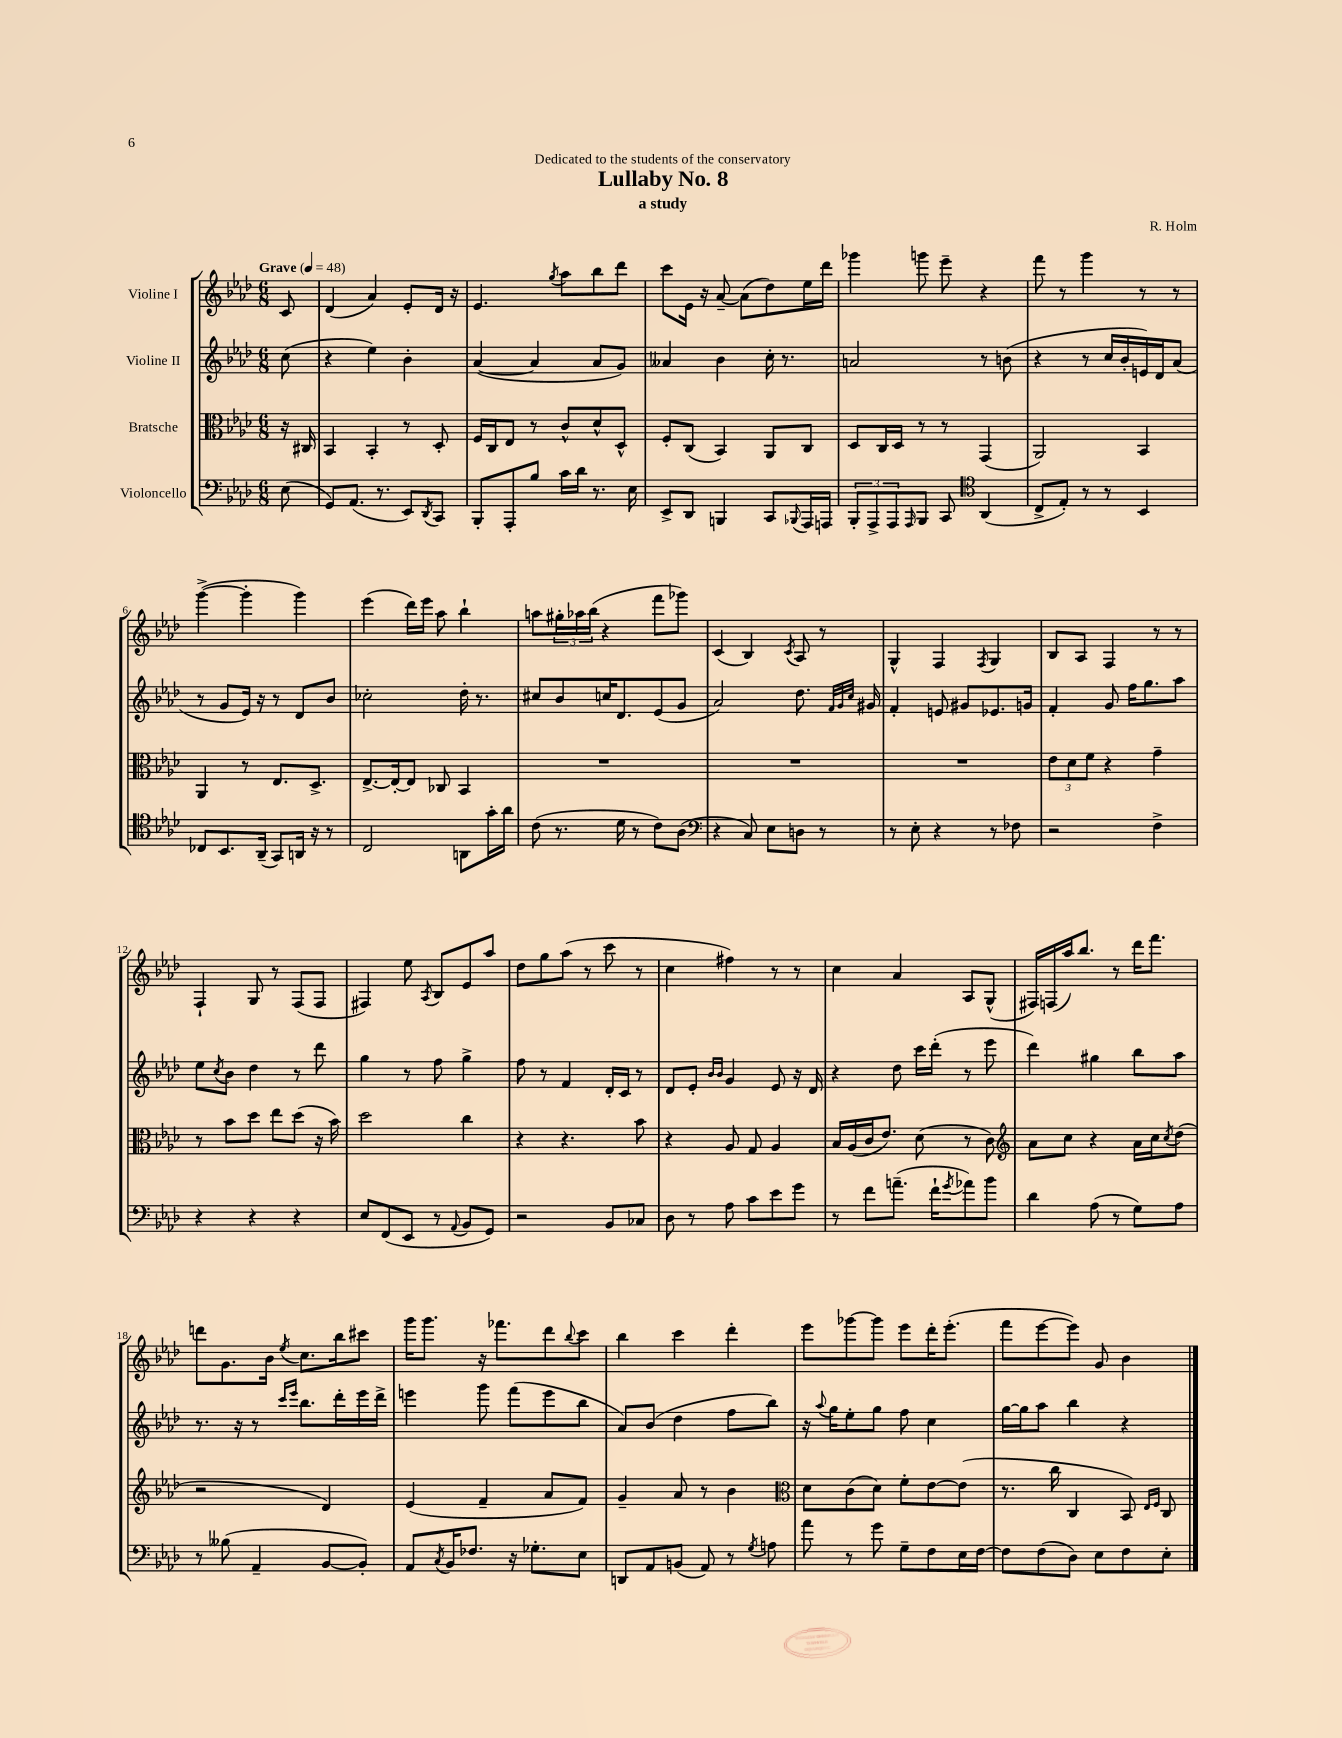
\header { title = "Lullaby No. 8" composer = "R. Holm" subtitle = "a study" dedication = "Dedicated to the students of the conservatory" }
<<
\new StaffGroup <<
\new Staff = "s0" \with { instrumentName = "Violine I" } {
    \clef treble \key aes \major \numericTimeSignature \time 6/8 \partial 8 \tempo "Grave" 4 = 48
    c'8 |
    des'4( aes'4) ees'8-. des'16 r16 |
    ees'4. \acciaccatura { g''8 } aes''8 bes''8 des'''8 |
    c'''8 ees'16 r16 aes'8~-- aes'8( des''8) ees''16 des'''16 |
    ges'''4 g'''8 ees'''8-- r4 |
    f'''8 r8 g'''4 r8 r8 |
    g'''4~->( g'''4-. g'''4) |
    ees'''4( des'''16) ees'''16 aes''8 bes''4-! |
    a''8 \tuplet 3/2 { gis''16-. aes''16 bes''16( } r4 f'''8 ges'''8) |
    c'4( bes4) \acciaccatura { c'8 } aes8 r8 |
    g4-^ f4 \acciaccatura { f8 } g4 |
    bes8 aes8 f4 r8 r8 |
    f4-! g8 r8 f8( f8 |
    fis4) ees''8 \acciaccatura { aes8 } bes8 ees'8 aes''8 |
    des''8 g''8 aes''8( r8 c'''8 r8 |
    c''4 fis''4) r8 r8 |
    c''4 aes'4 aes8 g8-^( |
    fis16) f16( aes''16) bes''8. r8 des'''16 f'''8. |
    d'''8 g'8. bes'16 \acciaccatura { ees''8 } c''8. bes''16 cis'''8 |
    g'''16 g'''8. r16 fes'''8. des'''8 \appoggiatura { bes''8 } c'''8 |
    bes''4 c'''4 des'''4-. |
    ees'''8 ges'''8~ ges'''8 ees'''8 des'''16-. ees'''8.-.( |
    f'''8 ees'''8~ ees'''8) g'8 bes'4 \bar "|." |
}
\new Staff = "s1" \with { instrumentName = "Violine II" } {
    \clef treble \key aes \major \numericTimeSignature \time 6/8 \partial 8
    c''8( |
    r4 ees''4) bes'4-. |
    aes'4~( aes'4 aes'8 g'8) |
    aeses'4 bes'4 c''16-. r8. |
    a'2 r8 b'8( |
    r4 r8 c''16 bes'16-. e'16) des'16 aes'8( |
    r8 g'8 ees'16) r16 r8 des'8 bes'8 |
    ces''2-. des''16-. r8. |
    cis''8 bes'8 c''16 des'8. ees'8( g'8 |
    aes'2) des''8. \grace { f'32 g'32 c''32 } gis'16 |
    f'4-. e'8 gis'8 ees'8. g'16 |
    f'4-. g'8 f''16 g''8. aes''8 |
    ees''8 \acciaccatura { c''8 } bes'8 des''4 r8 des'''8 |
    g''4 r8 f''8 g''4-> |
    f''8 r8 f'4 des'16-. c'16 r8 |
    des'8 ees'8-. \grace { bes'16 bes'16 } g'4 ees'8 r16 des'16 |
    r4 des''8 c'''16 des'''16-.( r8 ees'''8 |
    des'''4) gis''4 bes''8 aes''8 |
    r8. r16 r8 \grace { c'''16 ees'''16 } bes''8. des'''16-. ees'''16 des'''16-> |
    e'''4 g'''8 f'''8( e'''8 bes''8 |
    aes'8) bes'8( des''4 f''8 bes''8) |
    r16 \appoggiatura { aes''8 } g''16 ees''8-. g''8 f''8 c''4 |
    g''16~ g''16 aes''8 bes''4 r4 \bar "|." |
}
\new Staff = "s2" \with { instrumentName = "Bratsche" } {
    \clef alto \key aes \major \numericTimeSignature \time 6/8 \partial 8
    r16 cis16 |
    bes,4 bes,4-. r8 des8-. |
    f16 c16 ees8 r8 c'8-^ des'8-^ des8-^ |
    f8-. c8( bes,4) aes,8 c8 |
    des8 c16 des16 r8 r8 g,4( |
    aes,2) bes,4 |
    aes,4 r8 ees8. des8.-> |
    ees8.~-> ees16~-. ees8 ces8 bes,4 |
    R2. |
    R2. |
    R2. |
    \tuplet 3/2 { ees'8 des'8 f'8 } r4 g'4-- |
    r8 bes'8 des''8 ees''8 des''8( r16 bes'16) |
    des''2 c''4 |
    r4 r4. bes'8 |
    r4 aes8 g8 aes4 |
    bes16 aes16( c'16 ees'8.) des'8( r8 c'8) |
    \clef treble aes'8 c''8 r4 aes'16 c''16 \acciaccatura { c''8 } des''8( |
    r2 des'4) |
    ees'4( f'4-- aes'8 f'8) |
    g'4-- aes'8 r8 bes'4 |
    \clef alto des'8 c'8( des'8) f'8-. ees'8~ ees'8( |
    r8. c''16 c4 bes,8) \grace { ees16 f16 } c8 \bar "|." |
}
\new Staff = "s3" \with { instrumentName = "Violoncello" } {
    \clef bass \key aes \major \numericTimeSignature \time 6/8 \partial 8
    ees8( |
    g,8) aes,8.( r8. ees,8) \acciaccatura { des,8 } c,8 |
    bes,,8-. aes,,8-. bes8 c'16 des'16 r8. ees16 |
    ees,8-> des,8 b,,4 c,8 \appoggiatura { bes,,8 } aes,,16 a,,16 |
    \tuplet 3/2 { bes,,8-. aes,,8-> aes,,8 } \grace { aes,,16 } bes,,8 c,8 \clef tenor aes,4( |
    c8-> ees8-.) r8 r8 bes,4 |
    ces8 bes,8. aes,16--( g,8) a,16 r16 r8 |
    c2 a,8 g'16-. aes'16 |
    c'8( r8. des'16 r8 c'8) aes8( |
    \clef bass r4 c8) ees8 d8 r8 |
    r8 ees8-. r4 r8 fes8 |
    r2 f4-> |
    r4 r4 r4 |
    ees8 f,8( ees,8 r8 \appoggiatura { aes,8 } bes,8 g,8) |
    r2 bes,8 ces8 |
    des8 r8 aes8 c'8 ees'8 g'8 |
    r8 f'8 a'8.--( f'16-! \acciaccatura { g'8 } aes'8) bes'8 |
    des'4 aes8( r8 g8) aes8 |
    r8 beses8( aes,4-- bes,8~ bes,8-.) |
    aes,8 \acciaccatura { c8 } bes,16 fes8. r16 ges8.-. ees8 |
    d,8 aes,8 b,8( aes,8) r8 \acciaccatura { g8 } a8 |
    aes'8 r8 g'8 g8-- f8 ees16 f16~ |
    f8 f8( des8) ees8 f8 ees8-. \bar "|." |
}
>>
>>
